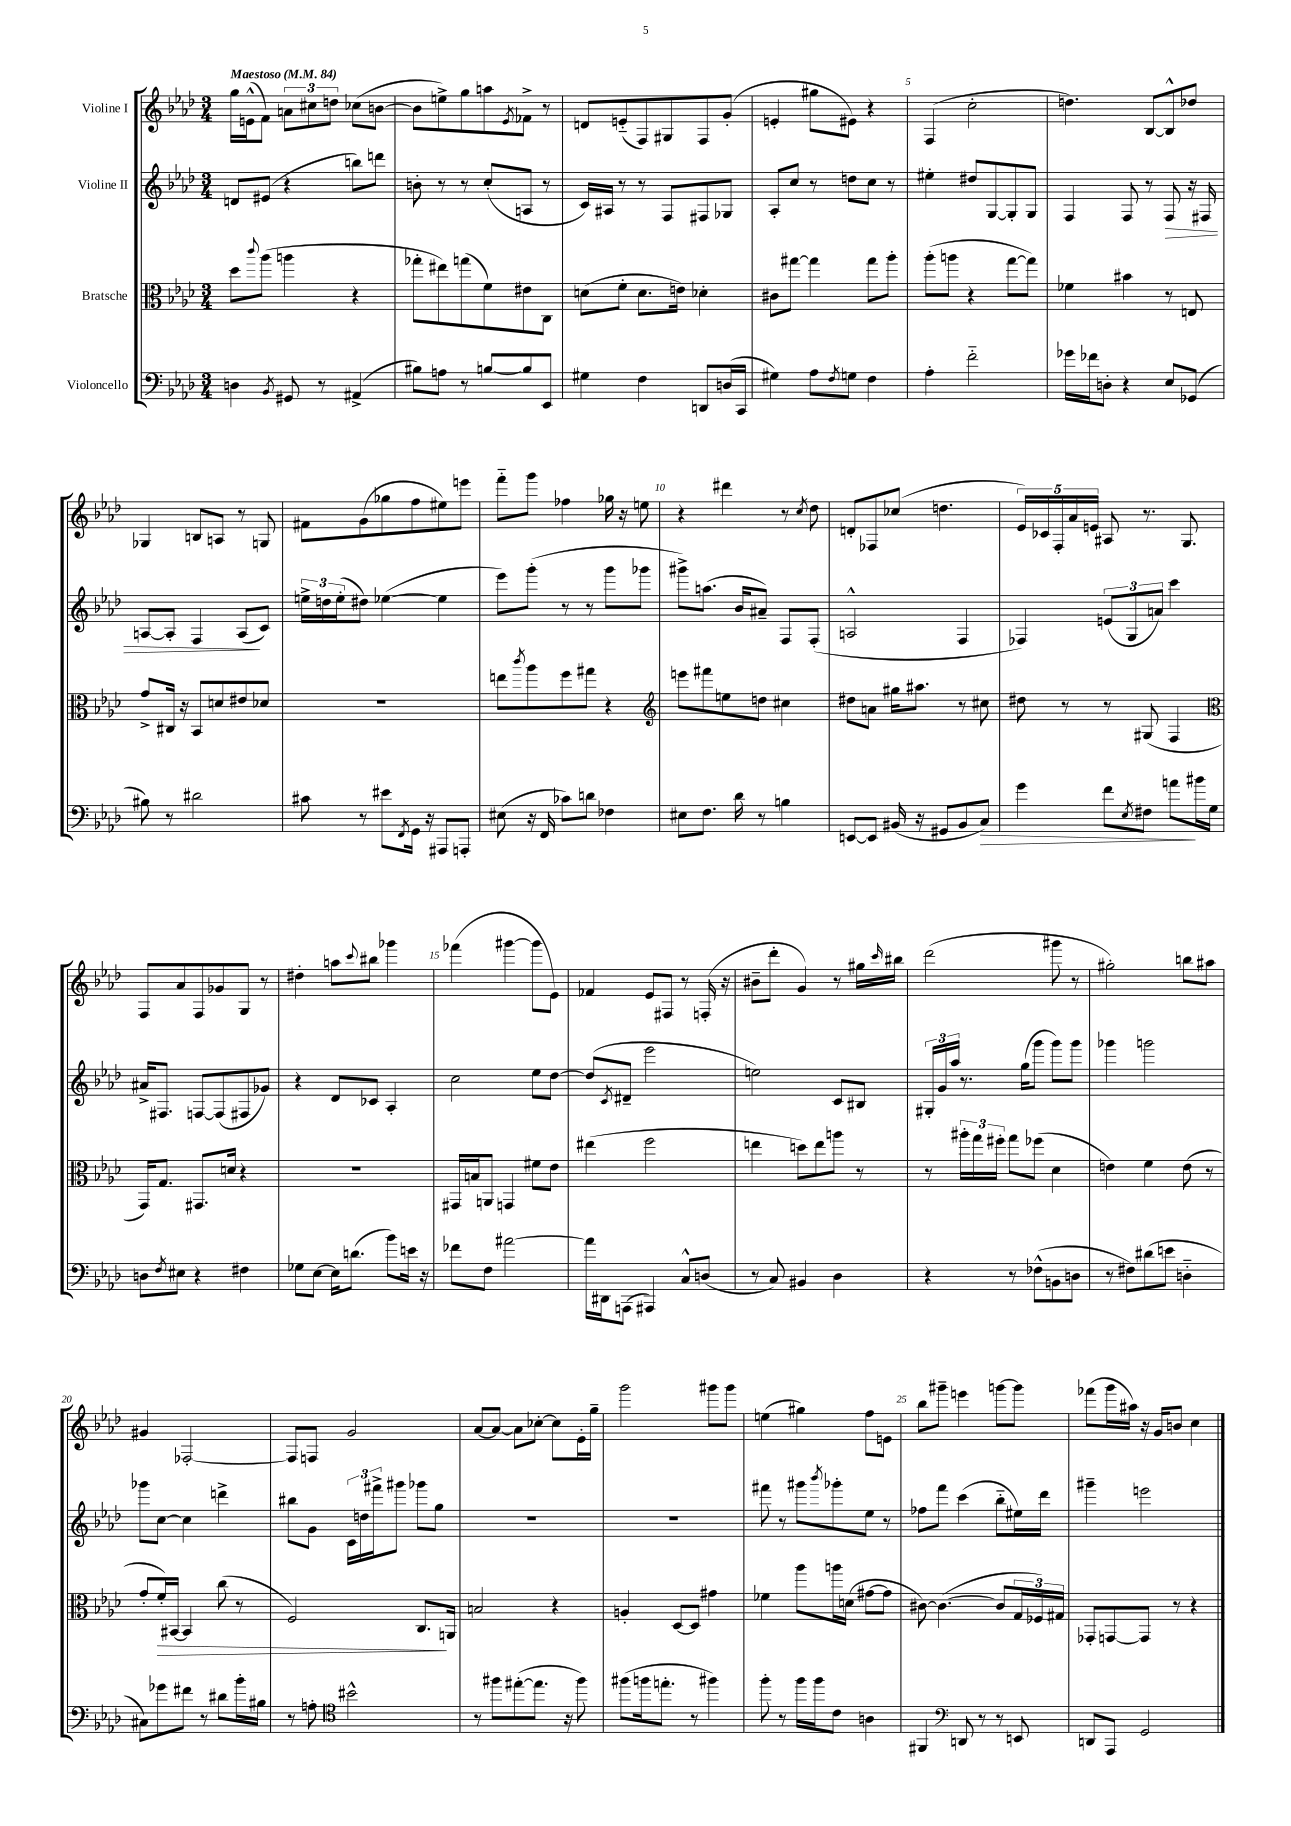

**kern	**dynam	**kern	**dynam	**kern	**dynam	**kern
*part4	*part4	*part3	*part3	*part2	*part2	*part1
*staff4	*staff4	*staff3	*staff3	*staff2	*staff2	*staff1
*I"Violoncello	*	*I"Bratsche	*	*I"Violine II	*	*I"Violine I
*clefF4	*	*clefC3	*	*clefG2	*	*clefG2
*k[b-e-a-d-]	*	*k[b-e-a-d-]	*	*k[b-e-a-d-]	*	*k[b-e-a-d-]
*M3/4	*	*M3/4	*	*M3/4	*	*M3/4
*MM84	*	*MM84	*	*MM84	*	*MM84
=1	=1	=1	=1	=1	=1	=1
!	!	!	!	!	!	!LO:TX:a:B:t=Maestoso
4Dn\	.	8dd-\L	.	8dn/L	.	16gg\LL
.	.	.	.	.	.	(16en^^\J
.	.	8qqccc/	.	.	.	.
.	.	(8aa-\J	.	(8e#X/J	.	8f\J)
8qBB-/	.	.	.	.	.	.
8GG#X/	.	4aan\	.	4r	.	12an\L
.	.	.	.	.	.	12cc#X\
8r	.	.	.	.	.	.
.	.	.	.	.	.	12ddn\J
(4AA#X^/	.	4r	.	8bbn\L)	.	(8cc-X\L
.	.	.	.	8dddn\J	.	[8bn\J
=2	=2	=2	=2	=2	=2	=2
8B#X\L)	.	8gg-X'\L	.	8bn'\	.	8b\L]
8An\J	.	8ee#X\)	.	8r	.	8een^\)
8r	.	(8ggn\	.	8r	.	8gg\
[8Bn/L	.	8f\)	.	(8cc'/L	.	8aan\
.	.	.	.	.	.	8qe-/
8B/]	.	8e#X\	.	8An/J	.	8f-X^\J
8EE-/J	.	8C\J	.	8r	.	8r
=3	=3	=3	=3	=3	=3	=3
4G#X\	.	(8dn\L	.	16c/LL)	.	8dn/L
.	.	.	.	16A#X/JJ	.	.
.	.	8f'\J	.	8r	.	(8en/
4F\	.	8.d\L	.	8r	.	8F/)
.	.	.	.	8F/L	.	8G#X/
.	.	16en\Jk)	.	.	.	.
8DDn/L	.	4d-X'\	.	8F#X/	.	8F/
(16Dn/L	.	.	.	8G-X/J	.	(8g'/J
16CC/JJ	.	.	.	.	.	.
=4	=4	=4	=4	=4	=4	=4
4G#X\)	.	8c#X\L	.	8A-'/L	.	4en'/
.	.	[8gg#X\J	.	8cc/J	.	.
8A-\L	.	4gg#\]	.	8r	.	8gg#X\L
8qF/	.	.	.	.	.	.
8Gn\J	.	.	.	8ddn\L	.	8e#X\J)
4F\	.	8gg#\L	.	8cc\J	.	4r
.	.	8aa-'\J	.	8r	.	.
=5	=5	=5	=5	=5	=5	=5
4A-'\	.	(8aa-'\L	.	4ee#X'\	.	(4F/
.	.	8aan\J	.	.	.	.
2f\	.	4r	.	8dd#X/L	.	2cc'\
.	.	.	.	[8G/	.	.
.	.	[8gg\L	.	8G'/]	.	.
.	.	8gg\J])	.	8G/J	.	.
=6	=6	=6	=6	=6	=6	=6
16g-X\LL	.	4f-X\	.	4F/	.	4.ddn\)
16f-X\J	.	.	.	.	.	.
8Dn'\J	.	.	.	.	.	.
4r	.	4b#X\	.	8F/	.	.
.	.	.	.	8r	.	[8B-/L
!	!	!	!	!	!LO:HP:b	!
8E-/L	.	8r	.	8F/	>	8B-^^/]
(8GG-X/J	.	8En/	.	16r	.	8dd-X/J
.	.	.	.	16F#X/	.	.
!!LO:LB:g=z
=7	=7	=7	=7	=7	=7	=7
8B#X\)	.	8g^/L	.	[8An/L	.	4G-X/
8r	.	16C#X/Jk	.	8A'/J]	.	.
.	.	16r	.	.	.	.
2d#X\	.	8BB-/L	.	4F/	.	8Bn/L
.	.	8dn/	.	.	.	8An/J
.	.	8e#X/	.	(8A/L	.	8r
.	.	8d-X/J	.	8c/J)	]	8Gn/
=8	=8	=8	=8	=8	=8	=8
8c#X\	.	2.r	.	24een^\LL	.	8f#X\L
.	.	.	.	24ddn\	.	.
.	.	.	.	(24ee'\J	.	.
8r	.	.	.	8dd#X\J)	.	(8g\
8e#X\L	.	.	.	([4ee-X\	.	8gg-X\
8qFF/	.	.	.	.	.	.
16GG\Jk	.	.	.	.	.	8ff\
16r	.	.	.	.	.	.
8AAA#X/L	.	.	.	4ee-\]	.	8ee#X\)
8AAAn'/J	.	.	.	.	.	8eeen\J
=9	=9	=9	=9	=9	=9	=9
(8E#X\	.	8een\L	.	8eee-\L)	.	8fff\L
.	.	8qccc/	.	.	.	.
16r	.	8aa-\	.	(8ggg'\J	.	8ggg\J
16FF/	.	.	.	.	.	.
8c-X\L)	.	8ff\	.	8r	.	4ff-X\
8dn\J	.	8gg#X\J	.	8r	.	.
4F-X\	.	4r	.	8ggg\L	.	16gg-X\
.	.	.	.	.	.	16r
.	.	.	.	8ggg-X\J	.	8een\
=10	=10	=10	=10	=10	=10	=10
*	*	*clefG2	*	*	*	*
8E#X\L	.	8eeen\L	.	8ggg#X^\L)	.	4r
8.F\J	.	8fff#X\	.	(8.aan\J	.	.
.	.	8een\	.	.	.	4ddd#X\
16d-\	.	.	.	16b-/KL	.	.
8r	.	8ddn\J	.	8a#X~/J)	.	.
4Bn\	.	4cc#X\	.	8F/L	.	8r
.	.	.	.	.	.	8qcc/
.	.	.	.	(8F'/J	.	8dd-\
=11	=11	=11	=11	=11	=11	=11
[8EEn/L	.	8dd#X\L	.	2An^^/	.	8dn'/L
8EE/J]	.	8an\J	.	.	.	8F-X/
(16BB#X/	.	16gg#X\KL	.	.	.	(8cc-X/J
16r	.	8.aa#X\J	.	.	.	.
8GG#X/L	.	.	.	.	.	4.ddn\
8BB#/	.	8r	.	4F/	.	.
!	!LO:HP:b	!	!	!	!	!
8C/J)	>	8cc#X\	.	.	.	.
=12	=12	=12	=12	=12	=12	=12
4g\	.	8dd#X\	.	4F-X/)	.	20e-/LL)
.	.	.	.	.	.	20c-X/
.	.	.	.	.	.	20F'/
.	.	8r	.	.	.	.
.	.	.	.	.	.	20a-/
.	.	.	.	.	.	20en/JJ
8f\L	.	8r	.	(12en/L	.	8A#X/
.	.	.	.	12G/	.	.
8qE-/	.	.	.	.	.	.
8F#X\J	.	(8G#X/	.	.	.	8.r
.	.	.	.	12an/J)	.	.
8an\L	.	4F/	.	4ccc\	.	.
.	.	.	.	.	.	8.G/
16b#X\L	]	.	.	.	.	.
16G\JJ	.	.	.	.	.	.
!!LO:LB:g=z
=13	=13	=13	=13	=13	=13	=13
*	*	*clefC3	*	*	*	*
8Dn\L	.	16GG/KL)	.	16a#X^/KL	.	8F/L
.	.	8.G/J	.	8.F#X/J	.	.
8qF/	.	.	.	.	.	.
8E#X\J	.	.	.	.	.	8a-/
4r	.	8.GG#X/L	.	[8Fn/L	.	8F/
.	.	.	.	(8F/]	.	8g-X/
.	.	16dn/Jk	.	.	.	.
4F#X\	.	4r	.	8F#X/	.	8G/J
.	.	.	.	8g-X/J)	.	8r
=14	=14	=14	=14	=14	=14	=14
8G-X\L	.	2.r	.	4r	.	4dd#X'\
[8E-\J	.	.	.	.	.	.
16E-\KL]	.	.	.	8d-/L	.	8aan\L
(8.dn\J	.	.	.	.	.	.
.	.	.	.	.	.	8qqccc/
.	.	.	.	8c-X/J	.	8bb#X\J
8b-\L)	.	.	.	4A-'/	.	4ggg-X\
16en\Jk	.	.	.	.	.	.
16r	.	.	.	.	.	.
=15	=15	=15	=15	=15	=15	=15
8f-X\L	.	16GG#X/LL	.	2cc\	.	(4fff-X\
.	.	16Bn/J	.	.	.	.
8F\J	.	8AAn/J	.	.	.	.
[2a#X\	.	4GGn/	.	.	.	[4ggg#X\
.	.	8f#X\L	.	8ee-\L	.	8ggg#\L]
.	.	8e-\J	.	[8dd-\J	.	8e-\J)
=16	=16	=16	=16	=16	=16	=16
16a#\LL]	.	(4ee#X\	.	(8dd-/L]	.	4f-X/
16DD#X\J	.	.	.	.	.	.
.	.	.	.	8qc/	.	.
(8AAAn\J	.	.	.	8d#X~/J	.	.
4AAA#X/)	.	2ff\	.	2eee-\	.	8e-/L
.	.	.	.	.	.	8F#X/J
8C^^/L	.	.	.	.	.	8r
(8Dn/J	.	.	.	.	.	(16Fn'/
.	.	.	.	.	.	16r
=17	=17	=17	=17	=17	=17	=17
8r	.	4een\	.	2een\)	.	8b#X~\L
8C/)	.	.	.	.	.	8ddd-'\J
4BB#X/	.	8ddn\L)	.	.	.	4g/)
.	.	8ee\	.	.	.	.
4D-\	.	8aan\J	.	8c/L	.	8r
.	.	8r	.	8B#X/J	.	16gg#X\LL
.	.	.	.	.	.	16qqccc/
.	.	.	.	.	.	16bb#X\JJ
=18	=18	=18	=18	=18	=18	=18
4r	.	8r	.	24G#X'/LL	.	(2ddd-\
.	.	.	.	24g/	.	.
.	.	.	.	24aa-/JJ	.	.
.	.	24aa#X'\LL	.	8.r	.	.
.	.	24gg\	.	.	.	.
.	.	24ff#X'\JJ	.	.	.	.
8r	.	8gg\L	.	.	.	.
.	.	.	.	(16gg\KL	.	.
(8F-X^^\L	.	(8ff-X\J	.	8ggg\J	.	.
8BBn\	.	4d-\	.	8ggg\L)	.	8ggg#X\
8Dn\J	.	.	.	8ggg\J	.	8r
=19	=19	=19	=19	=19	=19	=19
8r	.	4en\)	.	4ggg-X\	.	2gg#X'\)
8F#X\L)	.	.	.	.	.	.
(8d#X\	.	4f\	.	2gggn\	.	.
8en\J	.	.	.	.	.	.
4Dn\	.	(8e\	.	.	.	8bbn\L
.	.	8r	.	.	.	8aa#X\J
!!LO:LB:g=z
=20	=20	=20	=20	=20	=20	=20
8C#X\L)	.	8g'/L	.	8ggg-X\L	.	4g#X/
!	!	!	!LO:HP:b	!	!	!
8g-X\	.	16f'/L)	>	[8cc\J	.	.
.	.	[16BB#X/JJ	.	.	.	.
8f#X\J	.	4BB#/]	.	4cc\]	.	[2F-X'/
8r	.	.	.	.	.	.
8d#X\L	.	(8cc\	.	4dddn^\	.	.
16b-'\L	.	8r	.	.	.	.
16B#X\JJ	.	.	.	.	.	.
=21	=21	=21	=21	=21	=21	=21
8r	.	2F/)	.	8bb#X\L	.	8F-/L]
8An'\	.	.	.	8g\J	.	8Fn/J
*clefC4	*	*	*	*	*	*
2b#X^^\	.	.	.	24c\LL	.	2g/
.	.	.	.	24ddn\	.	.
.	.	.	.	24fff#X^\J	.	.
.	.	.	.	8ggg#X\J	.	.
.	.	8.C/L	.	8ggg-X\L	.	.
.	.	.	.	8gg\J	.	.
.	.	16AAn/Jk	]	.	.	.
=22	=22	=22	=22	=22	=22	=22
8r	.	2Bn/	.	2.r	.	[8a-/L
8ff#X\L	.	.	.	.	.	8a-/J_
([8ee#X'\	.	.	.	.	.	8a-\L]
8.ee#\J]	.	.	.	.	.	[8cc-X'\J
.	.	4r	.	.	.	8cc-\L]
16r	.	.	.	.	.	.
8ff#\)	.	.	.	.	.	16e-'\L
.	.	.	.	.	.	16gg~\JJ
=23	=23	=23	=23	=23	=23	=23
(8ff#X\L	.	4An'/	.	2.r	.	2ggg\
16ffn\k	.	.	.	.	.	.
8.een'\J	.	.	.	.	.	.
.	.	[8D-/L	.	.	.	.
8r	.	8D-/J]	.	.	.	.
4ff#X\)	.	4g#X\	.	.	.	8ggg#X\L
.	.	.	.	.	.	8ggg#\J
=24	=24	=24	=24	=24	=24	=24
8ff'\	.	4f-X\	.	8fff#X\	.	(4een\
8r	.	.	.	8r	.	.
16ff\LL	.	8aa-\L	.	8ggg#X\L	.	4gg#X\)
16ff\J	.	.	.	.	.	.
.	.	.	.	8qbbb-/	.	.
8c\J	.	16aan\L	.	8ggg-X'\	.	.
.	.	(16dn\JJ	.	.	.	.
4An\	.	[8g#X\L	.	8ee-\J	.	8ff\L
.	.	8g#\J]	.	8r	.	8en\J
=25	=25	=25	=25	=25	=25	=25
4FF#X/	.	[8c#X\)	.	8ff-X\L	.	8bb-\L
.	.	(4.c#\_	.	8fff\J	.	8ggg#X~\J
*clefF4	*	*	*	*	*	*
8DDn/	.	.	.	(4ccc\	.	4eeen\
8r	.	.	.	.	.	.
8r	.	8c#/L]	.	8bb-\L	.	[8gggn\L
8EEn/	.	24G/L	.	16ee#X\L)	.	8ggg\J]
.	.	24F-X/)	.	.	.	.
.	.	.	.	16ddd-\JJ	.	.
.	.	24G#X/JJ	.	.	.	.
=26	=26	=26	=26	=26	=26	=26
8DDn/L	.	8GG-X'/L	.	4ggg#X~\	.	(8fff-X\L
8AAA-/J	.	[8GGn/	.	.	.	16ggg\L
.	.	.	.	.	.	16aa#X\JJ)
2GG/	.	8GG/J]	.	2eeen\	.	16r
.	.	.	.	.	.	16g/KL
.	.	8r	.	.	.	8bn/J
.	.	4r	.	.	.	4cc\
==	==	==	==	==	==	==
*-	*-	*-	*-	*-	*-	*-
